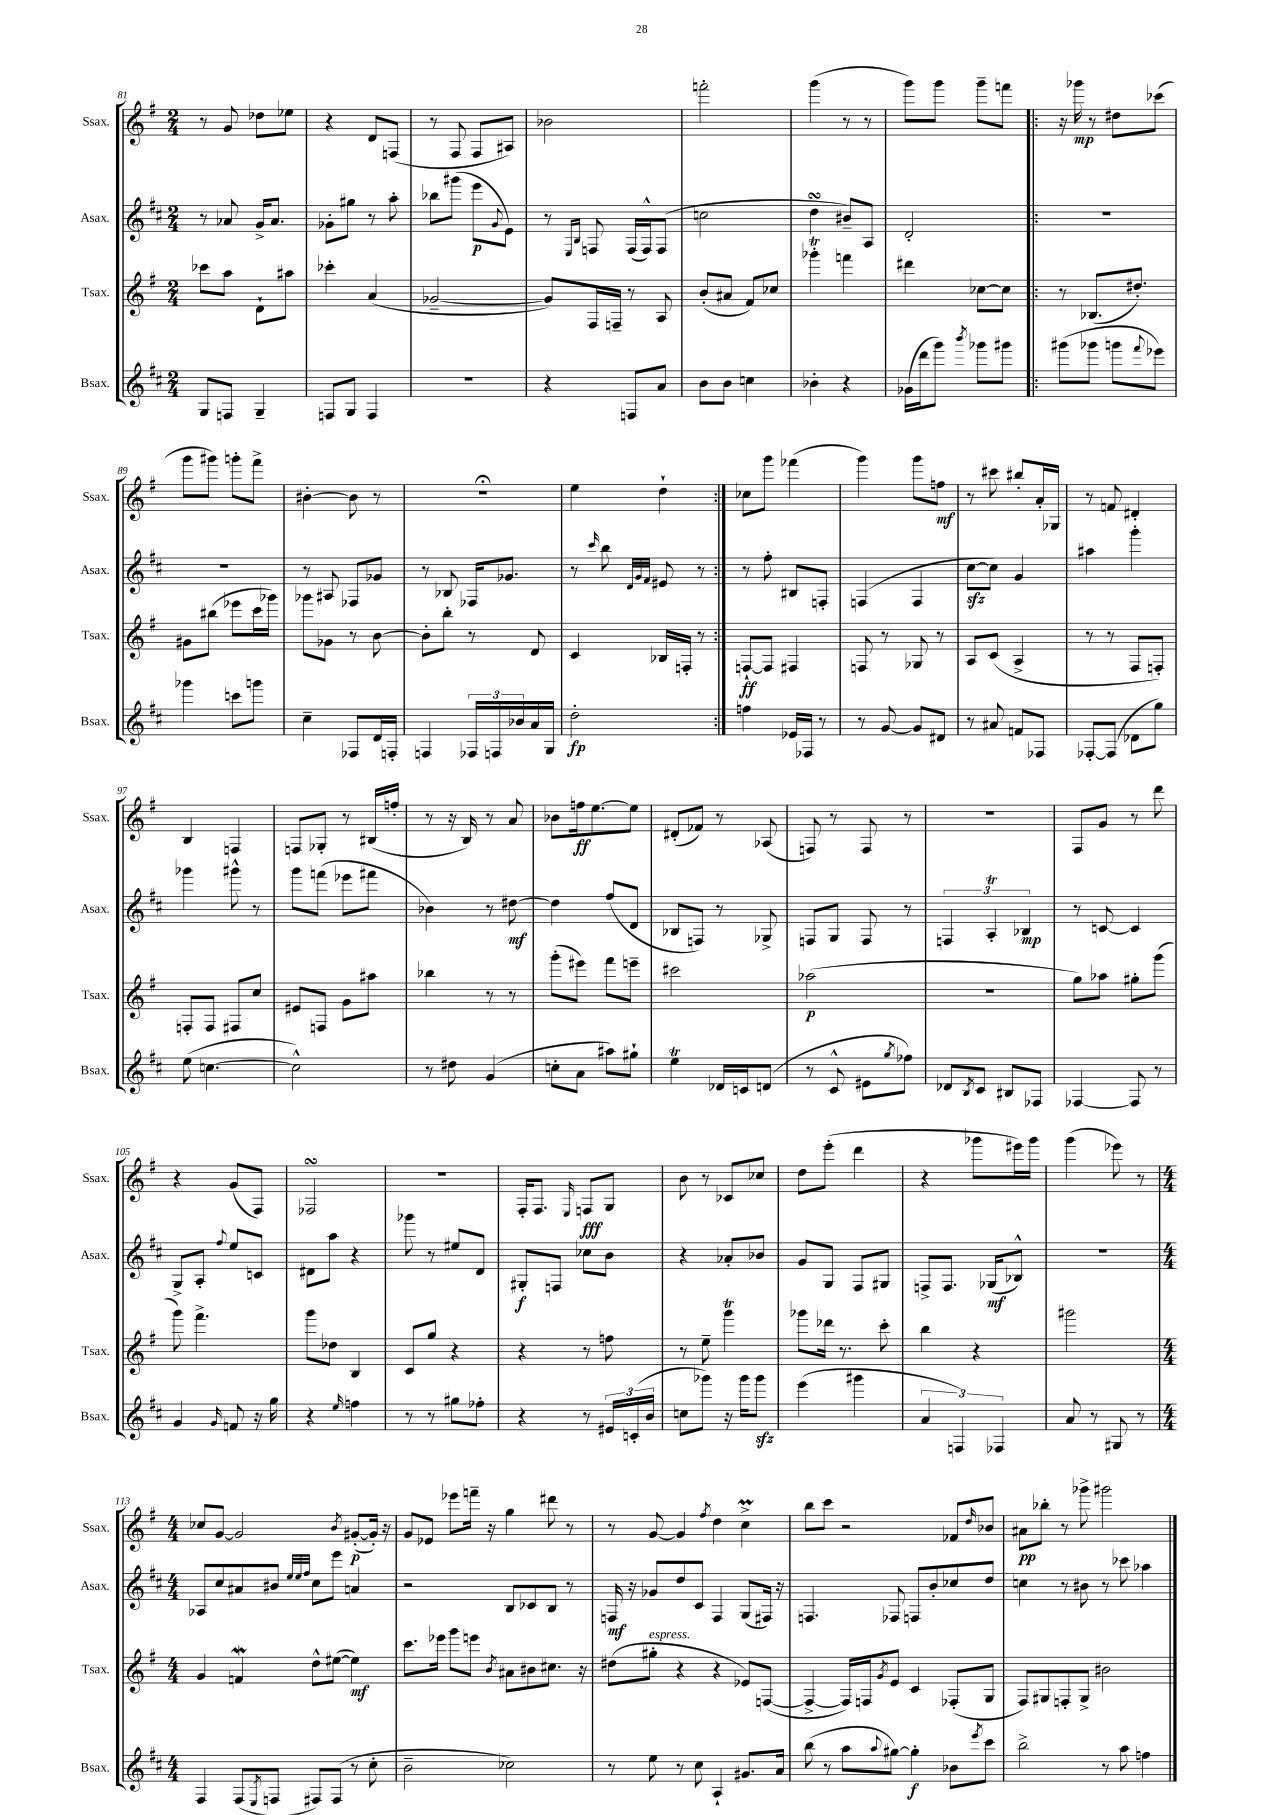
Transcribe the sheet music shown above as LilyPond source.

<<
\new StaffGroup <<
\new Staff = "s0" \with { instrumentName = "Ssax." shortInstrumentName = "Ssax." } {
    \clef treble \key g \major \numericTimeSignature \time 2/4
    r8 g'8 des''8 ees''8 |
    r4 d'8 f8( |
    r8 fis8 fis8 ais8) |
    bes'2 |
    f'''2-. |
    g'''4( r8 r8 |
    g'''8) g'''8 g'''8-- f'''8 |
    \repeat volta 2 { r16 ges'''16\mp r8 dis''8 ces'''8( |
    g'''8 gis'''8) g'''8-. fis'''8-> |
    bis'4~-. bis'8 r8 |
    r2\fermata |
    e''4 d''4-! | }
    ces''8 g'''8 fes'''4( |
    g'''4) g'''8 f''8\mf |
    r8 cis'''8 bis''8-. a'16-. ges16 |
    r8 f'8 dis'4-. |
    b4 f4 |
    f8 ges8-. r8 bis16( f''16-. |
    r8 r16 b16) r8 a'8 |
    bes'8 f''16\ff e''8.~ e''8 |
    dis'8-.( fes'8) r8 aes8( |
    f8) r8 f8 r8 |
    R2 |
    fis8 g'8 r8 d'''8 |
    r4 g'8( fis8) |
    fes2\turn |
    R2 |
    fis16-. fis8. \grace { e16 } f8\fff g8 |
    b'8 r8 ces'8 ces''8 |
    d''8 e'''8-.( d'''4 |
    r4 ges'''8 eis'''16) ges'''16 |
    g'''4( ees'''8) r8 |
    \numericTimeSignature \time 4/4 ces''8 g'8~ g'2 \acciaccatura { b'8 } gis'8~-.\p( gis'16-.) r16 |
    g'8 ees'8 ees'''8 f'''16-- r16 g''4 dis'''8 r8 |
    r8 g'8~ g'4 \acciaccatura { fis''8 } d''4 c''4->\prall |
    b''8 c'''8 r2 fes'8 \grace { d''16 } bes'8 |
    ais'8\pp bes''8-. r8 ges'''8-> gis'''2 \bar "|." |
}
\new Staff = "s1" \with { instrumentName = "Asax." shortInstrumentName = "Asax." } {
    \clef treble \key d \major \numericTimeSignature \time 2/4
    r8 aes'8 g'16-> aes'8. |
    ges'8-. gis''8 r8 a''8-. |
    bes''8 gis'''8( e'''8\p \appoggiatura { g'8 } e'8) |
    r8 \grace { e16 b16 } f8 f16( f16-^) f8( |
    c''2 |
    d''4\turn bis'8--) a8 |
    d'2-. |
    \repeat volta 2 { R2 |
    R2 |
    r8 ais8 fes8 ges'8 |
    r8 bes8 fes16 ges'8. |
    r8 \grace { cis'''16 } b''8 \grace { d'32 g'32 fis'32 } eis'8 r8 | }
    r8 fis''8-. bis8 f8-. |
    f4( f4 |
    cis''8~\sfz cis''8) g'4 |
    ais''4 g'''4-. |
    ges'''4 gis'''8-^ r8 |
    g'''8 f'''8( ees'''8 fis'''8 |
    bes'4) r8 dis''8~\mf |
    dis''4 fis''8( d'8 |
    bes8 f8) r8 ges8-> |
    f8 g8 f8 r8 |
    \tuplet 3/2 { f4 a4-.\trill bes4\mp } |
    r8 c'8~ c'4 |
    g8-> a8-. \appoggiatura { fis''8 } e''8 c'8 |
    dis'8 a''8 r4 |
    ges'''8 r8 eis''8 d'8 |
    gis8-.\f f8 ces''8 b'8 |
    r4 aes'8-. bes'8 |
    g'8 g8 fis8 gis8 |
    f8-> f8. ges16\mf( bes8-^) |
    R2 |
    \numericTimeSignature \time 4/4 aes8 cis''8 ais'8 bis'8 \grace { e''32 e''32 fis''32 } cis''8 e'''8 a'4 |
    r2 b8 ces'8 b8 r8 |
    f16\mf r16 ges'8 d''8 cis'8 f4 g8( fis16) r16 |
    f4. fes8 f8 b'8-. ces''8 d''8 |
    c''4 r8 bis'8 r8 ces'''8 aes''4 \bar "|." |
}
\new Staff = "s2" \with { instrumentName = "Tsax." shortInstrumentName = "Tsax." } {
    \clef treble \key g \major \numericTimeSignature \time 2/4
    ces'''8 a''8 d'8-! ais''8 |
    ces'''4-. a'4( |
    ges'2~-- |
    ges'8) fis16 f16-- r8 a8 |
    b'8-.( ais'8 fis'8) ces''8 |
    ges'''4-.\trill f'''4 |
    dis'''4 ces''8~ ces''8 |
    \repeat volta 2 { r8 bes8.( dis''8.-.) |
    gis'8 bis''8( ees'''8 c'''16 ges'''16) |
    ges'''8 ges'8 r8 b'8~ |
    b'8-. b''8-. r8 d'8 |
    c'4 bes16 f16-. r8 | }
    f8~-!\ff f8 fis4 |
    f8 r8 ges8 r8 |
    a8 c'8( a4-> |
    r8 r8 fis8 f8-.) |
    f8-. f8 fis8 c''8 |
    eis'8 f8 g'8 ais''8 |
    bes''4 r8 r8 |
    g'''8-.( eis'''8) fis'''8 e'''8-- |
    cis'''2 |
    aes''2\p( |
    r2 |
    g''8) aes''8 gis''8-. g'''8( |
    g'''8) fis'''4.-> |
    g'''8 des''8 b4 |
    c'8 g''8 r4 |
    r4 r8 f''8 |
    r8 e''8-- g'''4\trill |
    ges'''8 des'''16 r8. c'''8-. |
    b''4 r4 |
    gis'''2 |
    \numericTimeSignature \time 4/4 g'4 f'4\mordent d''8-^ eis''8~( eis''4\mf) |
    c'''8. ees'''16 g'''8 e'''8 \acciaccatura { b'8 } ais'8 bis'8 cis''8. r16 |
    dis''8( gis''8-.^\markup { \italic "espress." } r4 r4 ees'8) f8~( |
    f4~-> f16) f16 \acciaccatura { g'8 } e'8 c'4 fes8-.( g8 |
    fis8) gis8 f8-. gis8-> bis'2 \bar "|." |
}
\new Staff = "s3" \with { instrumentName = "Bsax." shortInstrumentName = "Bsax." } {
    \clef treble \key d \major \numericTimeSignature \time 2/4
    g8 f8 g4-- |
    f8 g8 f4 |
    R2 |
    r4 f8 a'8 |
    b'8 b'8 c''4 |
    bes'4-. r4 |
    ges'16( d'''16 g'''8) \acciaccatura { b'''8 } ges'''8 gis'''8 |
    \repeat volta 2 { gis'''8( ges'''8 g'''8 \appoggiatura { fis'''8 } ees'''8) |
    ges'''4 c'''8 g'''8 |
    cis''4-- fes8 d'16 f16-. |
    f4 \tuplet 3/2 { fes16 f16 bes'16 } a'16 g16 |
    d''2-.\fp | }
    f''4 ees'16 fes16 r8 |
    r8 g'8~ g'8 dis'8 |
    r8 ais'8 f'8 fes8 |
    fes8~-. fes8( des'8 g''8) |
    e''8( c''4.~ |
    c''2-^) |
    r8 dis''8 g'4( |
    c''8-. a'8 ais''8) gis''8-! |
    e''4\trill des'16 c'16 d'8( |
    r8 cis'8-^ eis'8 \acciaccatura { g''8 } fes''8) |
    des'8 \acciaccatura { b8 } cis'8 bis8 fes8 |
    fes4~ fes8 r8 |
    g'4 \grace { g'16 } f'8 r16 g''16 |
    r4 \grace { e''16 } f''4 |
    r8 r8 gis''8 fes''8-. |
    r4 r8 \tuplet 3/2 { eis'16 c'16-.( b'16 } |
    c''8 ges'''8) r16 ges'''16 ges'''8\sfz |
    e'''4( gis'''4 |
    \tuplet 3/2 { a'4 f4) fes4 } |
    a'8 r8 gis8 r8 |
    \numericTimeSignature \time 4/4 fis4 fis8( \acciaccatura { e8 } f8 fis8) fis8( r8 cis''8-. |
    b'2-- ces''2) |
    r8 e''8 r8 cis''8 a4-! gis'8. a'16 |
    b''8( r8 a''8 \appoggiatura { a''8 } gis''8~) gis''4-.\f bes'8 \acciaccatura { e'''8 } cis'''8 |
    b''2-> r8 a''8 f''4 \bar "|." |
}
>>
>>
\layout { \context { \Score currentBarNumber = #81 } }
